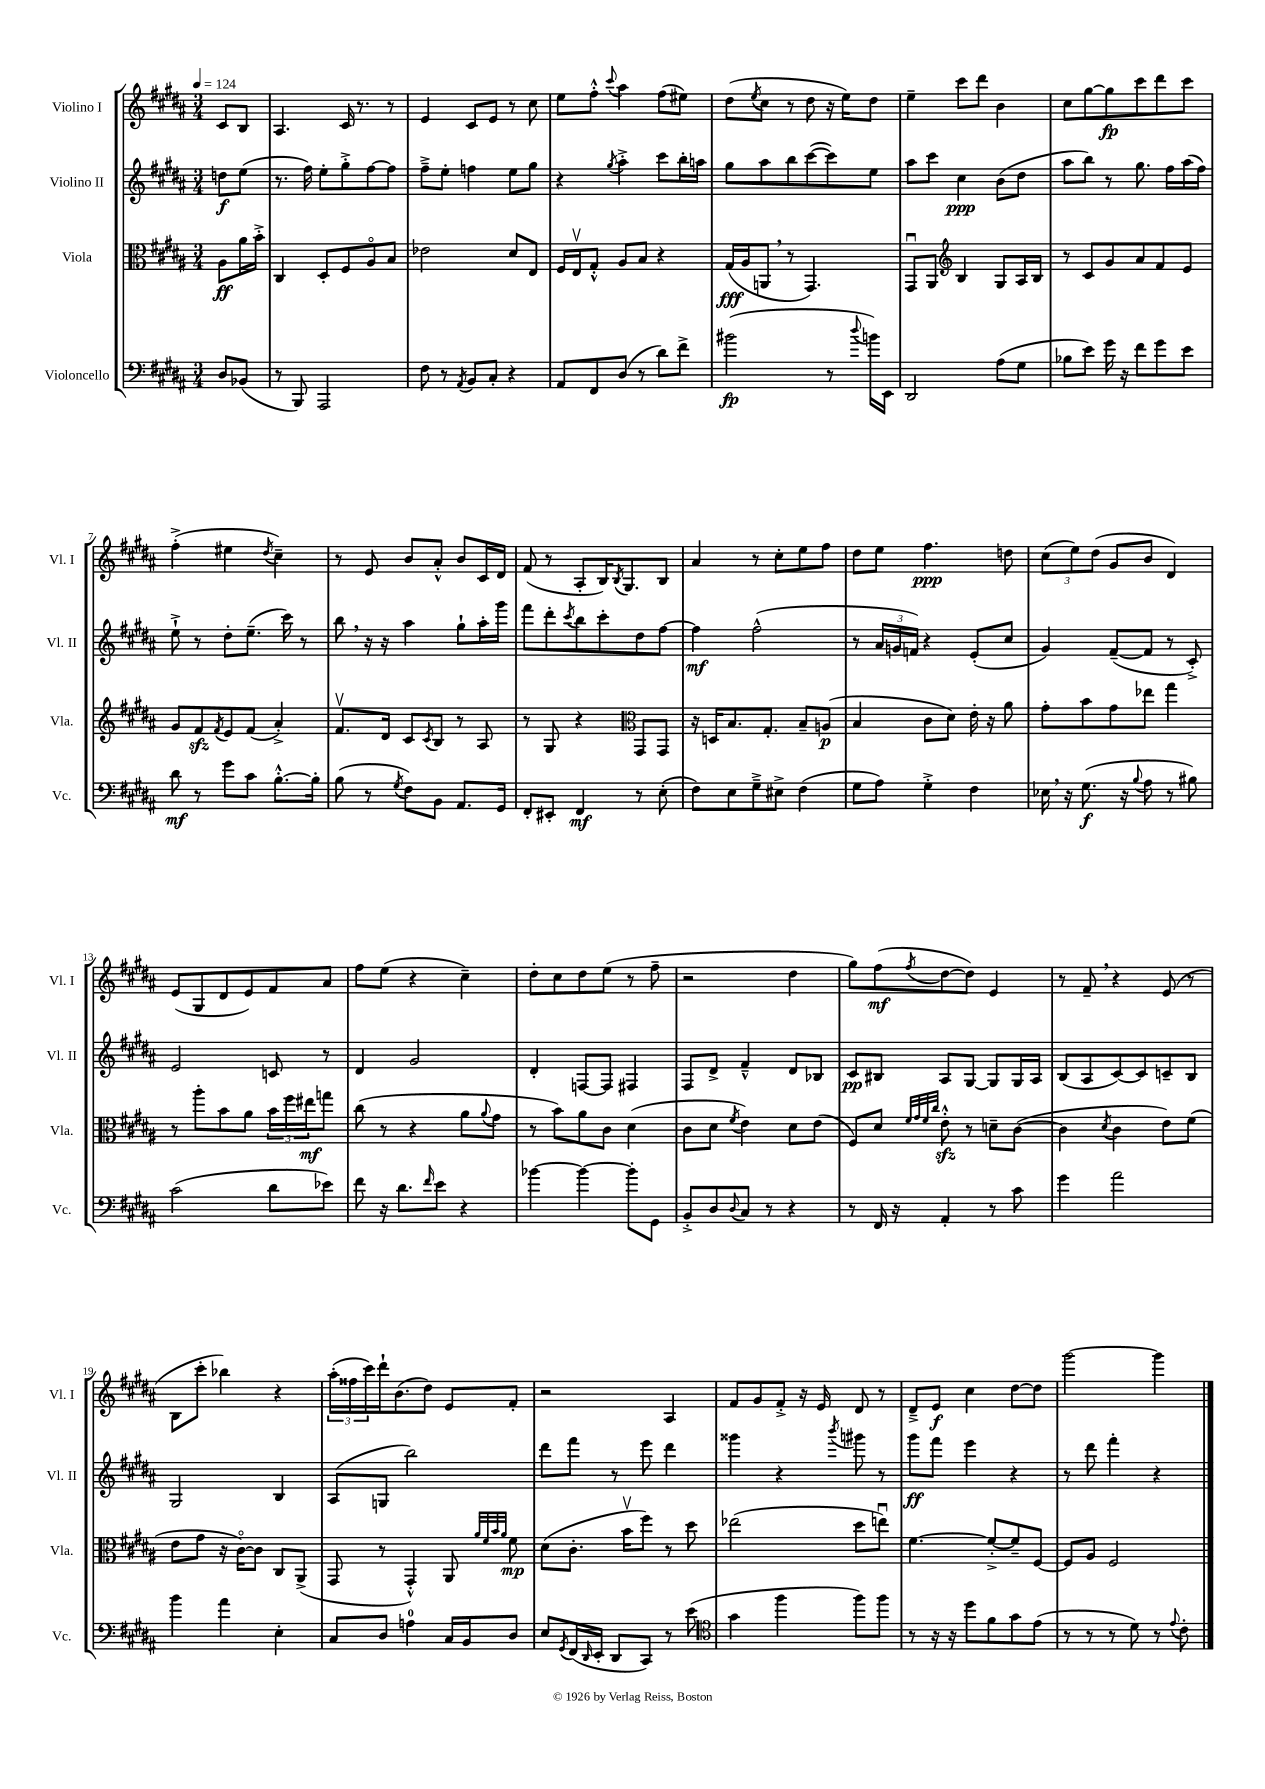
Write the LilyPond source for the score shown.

<<
\new StaffGroup <<
\new Staff = "s0" \with { instrumentName = "Violino I" shortInstrumentName = "Vl. I" } {
    \clef treble \key b \major \numericTimeSignature \time 3/4 \partial 4 \tempo 4 = 124
    cis'8 b8 |
    ais4. cis'16 r8. r8 |
    e'4 cis'8 e'8 r8 cis''8 |
    e''8 fis''8-.-^ \appoggiatura { cis'''8 } ais''4 fis''8( eis''8) |
    dis''8( \acciaccatura { e''8 } cis''8 r8 dis''8 r16 e''16) dis''8 |
    e''4-- cis'''8 dis'''8 b'4 |
    cis''8 gis''8~ gis''8\fp cis'''8 dis'''8 cis'''8 |
    fis''4-.->( eis''4 \acciaccatura { dis''8 } cis''4--) |
    r8 e'8 b'8 ais'8-.-^ b'8 cis'16 dis'16 |
    fis'8( r8 ais8-. b16) \acciaccatura { b8 } gis8. b8 |
    ais'4 r8 cis''8-. e''8 fis''8 |
    dis''8 e''8 fis''4.\ppp d''8 |
    \tuplet 3/2 { cis''8( e''8) dis''8( } gis'8 b'8 dis'4) |
    e'8( gis8 dis'8 e'8) fis'8 ais'8 |
    fis''8 e''8( r4 cis''4--) |
    dis''8-. cis''8 dis''8 e''8( r8 fis''8-- |
    r2 dis''4 |
    gis''8) fis''8\mf( \acciaccatura { fis''8 } dis''8~ dis''8) e'4 |
    r8 fis'8-- \breathe r4 e'8( r8 |
    b8 cis'''8-. bes''4) r4 |
    \tuplet 3/2 { ais''16-.( fisis''16 cis'''16) } dis'''16-! b'8.( dis''8) e'8 fis'8-. |
    r2 ais4 |
    fis'8 gis'8 fis'8-.-> r16 e'16 dis'8 r8 |
    dis'8---> e'8\f cis''4 dis''8~ dis''8 |
    gis'''2~ gis'''4 \bar "|." |
}
\new Staff = "s1" \with { instrumentName = "Violino II" shortInstrumentName = "Vl. II" } {
    \clef treble \key b \major \numericTimeSignature \time 3/4 \partial 4
    d''8\f e''8( |
    r8. fis''16) e''8-. gis''8-.-> fis''8~ fis''8 |
    fis''8---> e''8-. f''4 e''8 gis''8 |
    r4 \acciaccatura { gis''8 } ais''4-.-> cis'''8 b''16-. a''16 |
    gis''8 ais''8 b''8 cis'''8~( cis'''8) e''8 |
    ais''8 cis'''8 cis''4\ppp b'8( dis''8 |
    ais''8 b''8) r8 gis''8. fis''16 ais''16( fis''16) |
    e''8-!-> r8 dis''8-. e''8.--( cis'''16) r8 |
    b''8 \breathe r16 r16 ais''4 gis''8-! ais''16-. gis'''16 |
    fis'''8 dis'''8-. \acciaccatura { cis'''8 } b''8 cis'''8-. dis''8 fis''8~ |
    fis''4\mf fis''2-^( |
    r8 \tuplet 3/2 { ais'16 g'16 f'16) } r4 e'8-.( cis''8 |
    gis'4) fis'8~--( fis'8 r8 cis'8-.->) |
    e'2 c'8 r8 |
    dis'4 gis'2 |
    dis'4-. f8~ f8 fis4 |
    fis8 dis'8-> fis'4---^ dis'8 bes8 |
    cis'8\pp bis8 ais8 gis8~ gis8 gis16 ais16 |
    b8( ais8 cis'8~) cis'8 c'8-- b8 |
    gis2 b4 |
    ais8( g8 b''2) |
    dis'''8 fis'''8 r8 e'''8 dis'''4 |
    gisis'''4 r4 \acciaccatura { b'''8 } gis'''8 r8 |
    gis'''8\ff fis'''8 e'''4 r4 |
    r8 dis'''8 fis'''4-. r4 \bar "|." |
}
\new Staff = "s2" \with { instrumentName = "Viola" shortInstrumentName = "Vla." } {
    \clef alto \key b \major \numericTimeSignature \time 3/4 \partial 4
    ais8\ff ais'16 b'16-.-> |
    cis4 dis8-. fis8 ais8\flageolet b8 |
    ees'2 dis'8 e8 |
    fis16 e16\upbow gis8-.-^ ais8 b8 r4 |
    gis16\fff( ais16 a,8 \breathe r8 gis,4.) |
    gis,8\downbow ais,8 \clef treble b4 gis8 ais16 b16 |
    r8 cis'8 gis'8 ais'8 fis'8 e'8 |
    gis'8 fis'8\sfz \acciaccatura { fis'8 } e'8 fis'8( ais'4-.->) |
    fis'8.\upbow dis'16 cis'8 \acciaccatura { cis'8 } b8 r8 ais8 |
    r8 gis8 r4 \clef alto gis,8 gis,8 |
    r16 d16 b8. gis8.-. b8-- a8\p( |
    b4 cis'8 dis'8) e'16-. r16 ais'8 |
    gis'8-. b'8 gis'8 ees''8 gis''4 |
    r8 ais''8-. b'8 ais'8 \tuplet 3/2 { b'16 fis''16 eis''16\mf } g''8 |
    cis''8( r8 r4 ais'8 \appoggiatura { ais'8 } gis'8 |
    r8 b'8) ais'8 cis'8 dis'4( |
    cis'8 dis'8 \acciaccatura { fis'8 } e'4) dis'8 e'8( |
    fis8) dis'8 \grace { fis'32 gis'32 fis'32 cis''32 } e'8-.-^\sfz r8 d'8-- cis'8~( |
    cis'4 \acciaccatura { dis'8 } cis'4 e'8) fis'8( |
    e'8 gis'8 r16 cis'16~\flageolet) cis'8 cis8 ais,8->( |
    gis,8 r8 gis,4-.-^) ais,8 \grace { ais'32 fis'32 b'32 ais'32 } fis'8\mp |
    dis'8( cis'8.-. b'16\upbow fis''8) r8 dis''8 |
    ees''2( dis''8 e''8\downbow) |
    fis'4.~ fis'8~-.-> fis'8-- fis8~ |
    fis8 ais8 fis2 \bar "|." |
}
\new Staff = "s3" \with { instrumentName = "Violoncello" shortInstrumentName = "Vc." } {
    \clef bass \key b \major \numericTimeSignature \time 3/4 \partial 4
    dis8 bes,8( |
    r8 b,,8) ais,,2 |
    fis8 r8 \acciaccatura { ais,8 } b,8 cis8-. r4 |
    ais,8 fis,8 dis8( r8 dis'8) fis'8-> |
    bis'2\fp( r8 \appoggiatura { dis''8 } b'16) e,16 |
    dis,2 ais8( gis8 |
    bes8 e'8) gis'16 r16 fis'8 gis'8 e'8 |
    dis'8\mf r8 gis'8 cis'8 b8.~-.-^ b16-. |
    b8( r8 \acciaccatura { gis8 } fis8) b,8 ais,8. gis,16 |
    fis,8-. eis,8-. fis,4\mf r8 e8-.( |
    fis8) e8 gis8---> eis8-> fis4( |
    gis8 ais8) gis4-.-> fis4 |
    ees16 \breathe r16 gis8.\f( r16 \appoggiatura { b8 } ais8 r8 bis8) |
    cis'2( dis'8 ees'8) |
    fis'8 r16 dis'8. \grace { fis'16 } e'8 r4 |
    bes'4~ bes'4~ bes'8-. gis,8 |
    b,8-.-> dis8 \appoggiatura { dis8 } cis8 r8 r4 |
    r8 fis,16 r16 ais,4-. r8 cis'8 |
    gis'4 ais'2 |
    b'4 ais'4 e4-. |
    cis8 dis8 a4-0 cis16 b,16 dis8 |
    e8 \acciaccatura { gis,8 } fis,16( \grace { dis,16 } e,16-. dis,8 cis,8) r8 e'8( |
    \clef tenor gis'4 fis''4 fis''8) fis''8 |
    r8 r16 r16 dis''8 fis'8 gis'8 e'8( |
    r8 r8 r8 dis'8) r8 \appoggiatura { e'8 } cis'8-. \bar "|." |
}
>>
>>
